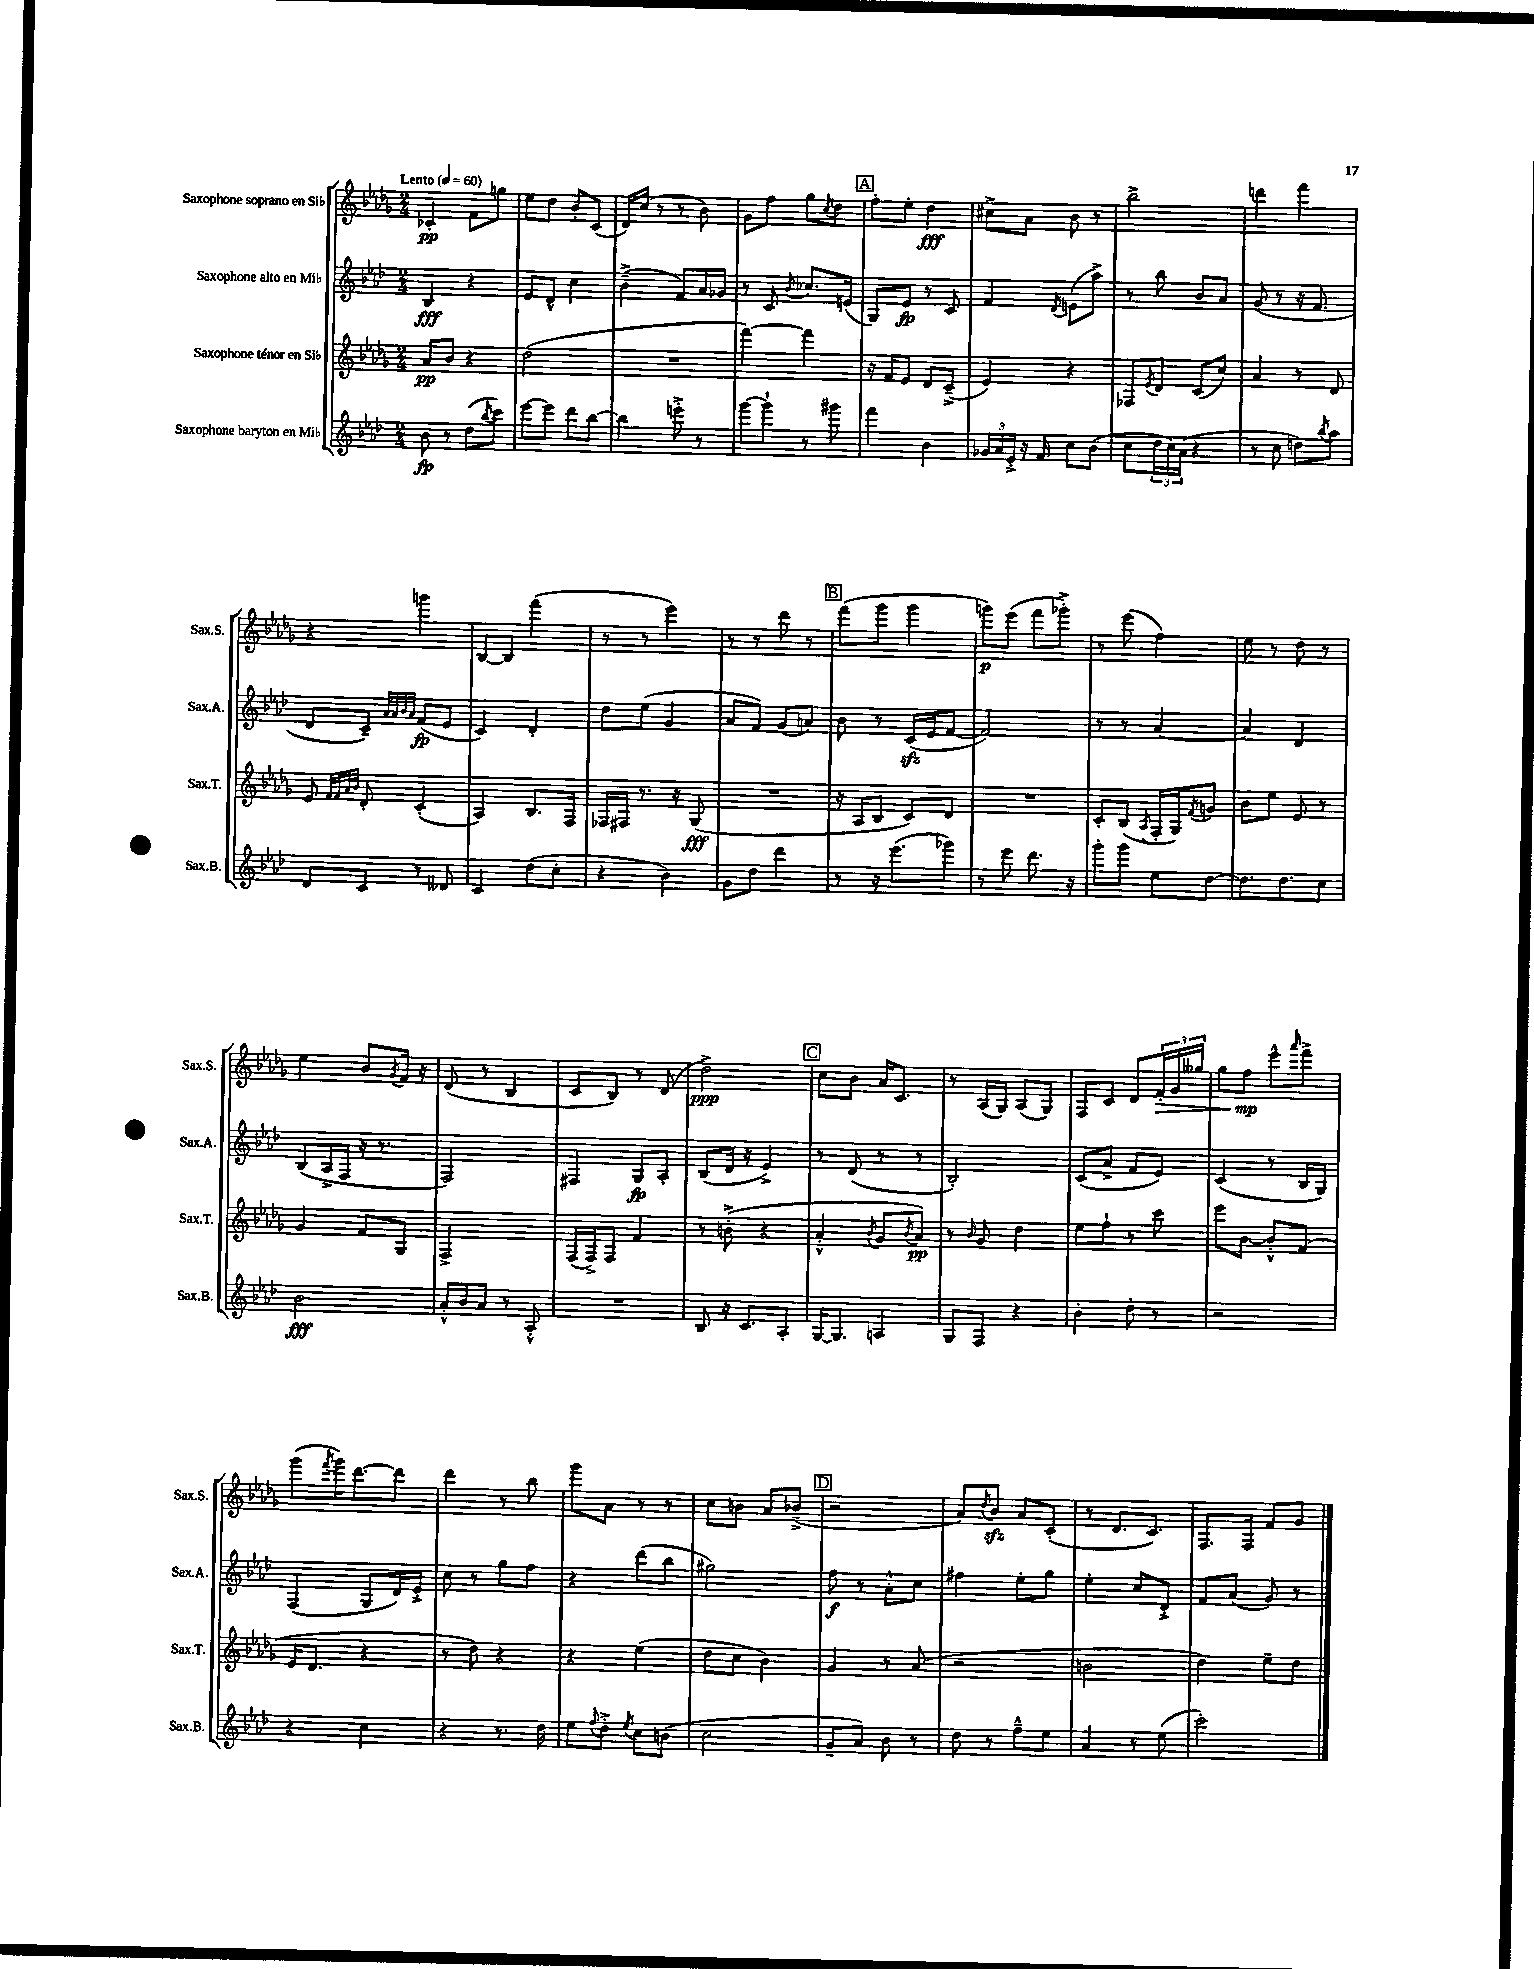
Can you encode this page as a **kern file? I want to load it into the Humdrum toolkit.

**kern	**kern	**kern	**kern
*staff4	*staff3	*staff2	*staff1
*clefG2	*clefG2	*clefG2	*clefG2
*k[b-e-a-d-]	*k[b-e-a-d-g-]	*k[b-e-a-d-]	*k[b-e-a-d-g-]
*M2/4	*M2/4	*M2/4	*M2/4
*MM60	*MM60	*MM60	*MM60
8b-	8a-	4B-	4c-'
8r	8b-	.	.
(8dd-	4r	4r	8f
8qbb-	.	.	.
8ccc)	.	.	8gg
=	=	=	=
[8eee-	(2dd-	8e-	8ee-
8eee-]	.	8d-^^	8dd-
8ddd-	.	4cc	8b-'
[8bb-	.	.	(8c
=	=	=	=
4bb-]	2r	(4b-~^	16d-)
.	.	.	(16cc
.	.	.	8r
8eee'^	.	8f)	8r
8r	.	16a-	8b-)
.	.	16g-	.
=	=	=	=
[8ggg	[4fff)	8r	8g-
8ggg`]	.	8c	8ff
.	.	8qb-	.
8r	4fff]	8.cc-	8gg-
.	.	.	8qcc
8ggg#	.	.	8dd-
.	.	(16e	.
=	=	=	=
4fff	16r	8G)	8ff'
.	16f	.	.
.	8e-	8e-	8ee-'
4b-	8d-	8r	4dd-
.	(8c~^	8c	.
=	=	=	=
24g-	4e-)	4f	8cc#^
24a-	.	.	.
24e-'^	.	.	.
16r	.	.	8a-
16f	.	.	.
.	.	8qd-	.
8cc	4r	(8e	8b-
(8b-	.	8aa-^)	8r
=	=	=	=
8cc	8F-	8r	2bb-^
.	8qe-	.	.
24dd-	8d-	8bb-	.
24cc)	.	.	.
(24a-	.	.	.
4r	(8c	8b-	.
.	8cc)	8a-	.
=	=	=	=
8r	4a-	(8g	4ddd
8cc	.	8r	.
8dd)	8r	16r	4fff
.	.	8.f	.
8qbb-	.	.	.
8aa-	8d-	.	.
=	=	=	=
8d-	8e-	8d-	4r
.	32qqf	.	.
.	32qqf	.	.
.	32qqa-	.	.
.	32qqb-	.	.
8c	8d-'	8c~)	.
.	.	32qqa-	.
.	.	32qqa-	.
.	.	32qqb-	.
.	.	32qqa-	.
8r	(4c'	(8f	4ggg
8d--	.	8e-	.
=	=	=	=
4c	4A-)	4c)	[8B-
.	.	.	8B-]
(8dd-	8.B-	4d-'	(4fff
8cc'	.	.	.
.	16F	.	.
=	=	=	=
4r	16F-	8dd-	8r
.	16F#	.	.
.	8.r	(8ee-	8r
4b-)	.	4g	4eee-)
.	16r	.	.
.	(8G-	.	.
=	=	=	=
8g	2r	8a-	8r
8dd-	.	8f)	8r
4ddd-	.	(8g	8ddd-
.	.	8a)	8r
=	=	=	=
8r	16r	8b-	(8fff
.	16A-	.	.
16r	8B-	8r	8ggg-
(8.eee-	.	.	.
.	8c)	(16c	4ggg-
.	.	16e-	.
8ggg-)	8d-	[8f	.
=	=	=	=
8r	2r	2f])	8ggg)
8eee-	.	.	(8eee-
8.ddd-	.	.	8fff
.	.	.	8ggg-'^)
16r	.	.	.
=	=	=	=
8ggg'	8c'	8r	8r
8ggg	(8B-	8r	(8eee-
.	8qA-	.	.
8ee-	16F'	[4a-	4ff)
.	16G-)	.	.
.	8qf	.	.
[8dd-	8g	.	.
=	=	=	=
8.dd-]	8b-	4a-]	8ee-
.	8ee-	.	8r
8.dd-	.	.	.
.	8e-	4d-	8dd-
8cc	8r	.	8r
=	=	=	=
2b-	4g-	(8B-	4ee-
.	.	16A-^	.
.	.	16F	.
.	8f	16r	8b-
.	.	8.r	.
.	.	.	8qg-
.	8G-	.	16f
.	.	.	16r
=	=	=	=
16a-'^^	2F^	2F)	(8d-
16b-	.	.	.
8a-	.	.	8r
8r	.	.	4B-
8A-'^^	.	.	.
=	=	=	=
2r	(16F	4F#	8c
.	16F^)	.	.
.	8F	.	8B-)
.	4f	8G	8r
.	.	8A-'	(8d-
=	=	=	=
8B-	8r	(8B-	2dd-^)
16r	(8b'^	16d-	.
8.c	.	16r	.
.	4r	4e-^)	.
8A-'	.	.	.
=	=	=	=
[16G	4a-'^^	8r	8cc
8.G]	.	.	.
.	.	(8d-	8b-
.	8qb-	.	.
4A	8g-	8r	16a-
.	.	.	8.c
.	8qb-	.	.
.	8a-)	8r	.
=	=	=	=
8G	8r	2B-')	8r
.	16qqb-	.	.
8F	8g-	.	(16A-
.	.	.	16G-)
4r	4dd-	.	(8A-
.	.	.	8G-)
=	=	=	=
4b-'	8ee-	(8c	8F
.	8ff`	8a-^	8c
8dd-'	8r	8f	8d-
8r	8ccc	8e-)	24f'
.	.	.	24g-
.	.	.	24gg--
=	=	=	=
2r	8eee-	(4c	8gg-
.	[8b-	.	8ff
.	8b-'^^]	8r	8eee-^^
.	.	.	16qqaaa-
.	(8f	16B-	8fff^
.	.	16G)	.
=	=	=	=
4r	16e-	(4F	(8ggg-
.	8.d-	.	.
.	.	.	8qfff
.	.	.	16ggg-)
.	.	.	[8.ddd-
4cc	4r	8G	.
.	.	16d-)	8ddd-]
.	.	16e-'^	.
=	=	=	=
4r	8r	8cc	4ddd-
.	8dd-)	8r	.
8.r	4r	8gg	8r
.	.	8ff	8bb-
16dd-	.	.	.
=	=	=	=
8ee-	4r	4r	8ggg-
8qqff	.	.	.
8dd-'^	.	.	8a-
8qee-	.	.	.
8cc	(4ee-	(8ddd-	8r
(8b	.	8bb-	8r
=	=	=	=
2cc	8dd-	2gg#)	8cc
.	8cc	.	8b
.	4b-)	.	8a-
.	.	.	(8b-~^
=	=	=	=
8g~	4g-	8ff	2r
8a-)	.	8r	.
8b-	8r	8a-'^^	.
8r	(8a-	8cc	.
=	=	=	=
8dd-	2r	4ff#	8a-)
.	.	.	8qdd-
8r	.	.	8b-
8ff~^^	.	8ee-'	8a-
8ee-	.	8gg	(8c'
=	=	=	=
4a-	2b	4ee-'	8r
.	.	.	8.d-
8r	.	8cc	.
.	.	.	8.c)
(8ee-	.	8d-'^	.
=	=	=	=
2ccc')	4dd-)	8f	8.F
.	.	(8a-	.
.	.	.	16F
.	8ee-~	8g)	8f
.	8dd-	8r	8g-
==	==	==	==
*-	*-	*-	*-
